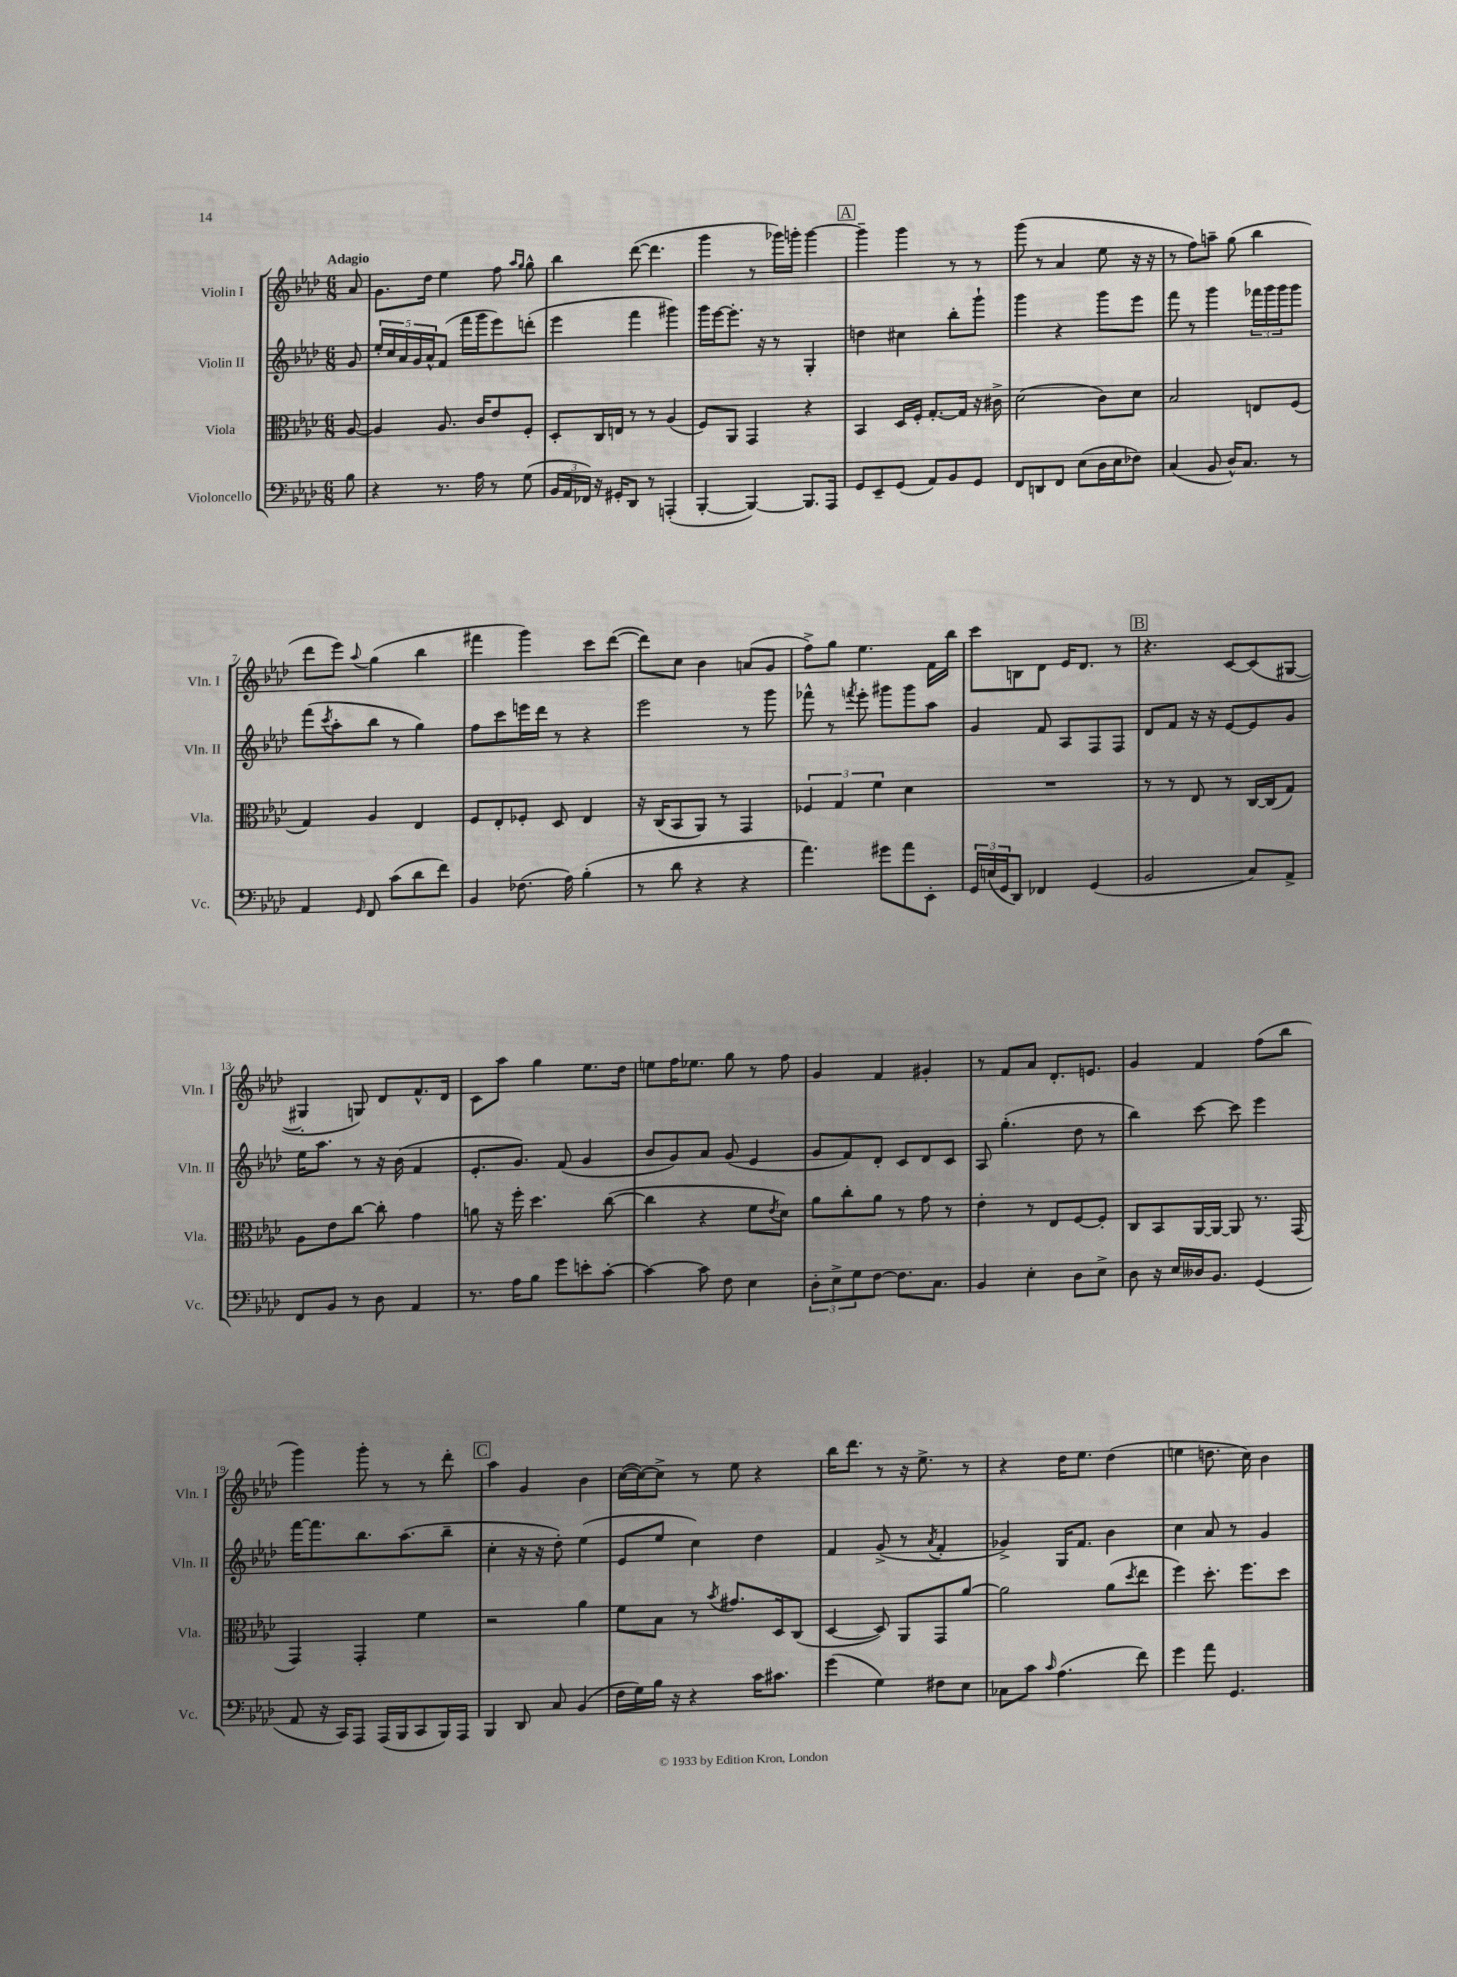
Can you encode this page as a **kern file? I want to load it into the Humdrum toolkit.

**kern	**kern	**kern	**kern
*part4	*part3	*part2	*part1
*staff4	*staff3	*staff2	*staff1
*I"Violoncello	*I"Viola	*I"Violin II	*I"Violin I
*I'Vc.	*I'Vla.	*I'Vln. II	*I'Vln. I
*clefF4	*clefC3	*clefG2	*clefG2
*k[b-e-a-d-]	*k[b-e-a-d-]	*k[b-e-a-d-]	*k[b-e-a-d-]
*M6/8	*M6/8	*M6/8	*M6/8
=	=	=	=
!	!	!	!LO:TX:a:B:t=Adagio
8B-\	[8A-/	8g/	8a-/
=1	=1	=1	=1
4r	4A-/]	20ee-'/LL	8.g\L
.	.	20cc/	.
.	.	20a-/	.
.	.	20g/	.
.	.	.	16dd-\Jk
.	.	20a-^^/J	.
8.r	8.A-/	(8f/J	4ee-\
.	.	16fff\LL	.
16A-\	16c/KL	16ggg\J	.
8r	8e-/	8eee-\)	8ff\
.	.	.	16qqaa-/LL
.	.	.	16qqgg/JJ
(8G\	8F'/J	(8dddn'\J	8gg^^\
=2	=2	=2	=2
24BB-/LL	8D-'/L	4eee-\	4bb-\
24AA-/	.	.	.
24FF-X/JJ)	.	.	.
16r	16C/L	.	.
16GG#X'/KL	16En/JJ	.	.
8DD-/J	8r	4fff\	([8ddd-\
8r	8r	.	4.ddd-\]
(4AAAn'/	(4A-/	4ggg#X\)	.
=3	=3	=3	=3
[4BBB-'/	8F/L)	16ggg\LL	4ggg\
.	.	[16eee-\J	.
.	8AA-/J	8.eee-'\J]	.
4BBB-/_)	4GG/	.	8r
.	.	16r	.
.	.	8r	16ggg-X\LL)
.	.	.	16gggn'\JJ
8.BBB-/L]	4r	4G'/	[4ggg\
16AAA-/Jk	.	.	.
!!LO:REH:place=s1:t=A
=4	=4	=4	=4
8GG/L	4BB-/	4ddn\	4ggg~\]
8EE-~/	.	.	.
(8GG/J	16D-/LL	4cc#X\	4ggg\
.	16F'/JJ	.	.
8AA-/L)	[8.G'/L	.	.
8BB-/	.	8bb-'\L	8r
.	16G/Jk]	.	.
8GG/J	16r	8ggg`\J	8r
.	16c#X^\	.	.
=5	=5	=5	=5
8FF/L	(2d-\	4ggg\	(8ggg\
8DDn/	.	.	8r
8FF/J	.	4r	4a-/
(8E-\L	.	.	.
16D-\L	8c\L)	8ggg\L	8ee-\
16E-\J	.	.	.
8F-X\J)	8d-\J	8eee-\J	16r
.	.	.	16r
=6	=6	=6	=6
(4C/	2B-/	8fff\	8r
.	.	8r	8ff\L)
8BB-/	.	4ggg\	8aan~\J
16D-^^/KL)	.	.	(8gg\
8.C/J	.	.	.
.	8En/L	24fff-X\LL	4bb-\
.	.	24ggg\	.
.	.	24ggg\J	.
8r	(8F/J	8ggg\J	.
!!LO:LB:g=z
=7	=7	=7	=7
4AA-/	4G/)	(8fff\L	8ddd-\L
.	.	8qccc/	.
.	.	8aa-'\	8eee-\J)
16qqGG/	.	.	8qqaa-/
8FF/	4A-/	8bb-\J	(4gg\
(8c\L	.	8r	.
8d-\	4E-/	4gg\)	4bb-\
8f\J)	.	.	.
=8	=8	=8	=8
4BB-/	8F/L	8ff\L	4fff#X\
.	8E-'/	8ccc\	.
(8.F-X\	8F-X'/J	16eeen\L	4ggg\)
.	.	16ddd-\JJ	.
.	8D-/	8r	.
16A-\)	.	.	.
(4B-'\	4E-/	4r	8ccc\L
.	.	.	([8ddd-\J
=9	=9	=9	=9
8r	16r	2eee-\	8ddd-\L])
.	(16C/KL	.	.
8d-\	8BB-/	.	8cc\J
4r	8AA-/J)	.	4b-\
.	8r	.	.
4r	4GG/	8r	(8an/L
.	.	8ggg\	8g/J
=10	=10	=10	=10
4.a-\)	6F-X/	8fff-X^^\	8ff^\L)
.	.	8r	8gg\J
.	6G/	.	.
.	.	8qfffn/	.
.	.	8eee-'\	4.ee-\
.	6f\	.	.
8g#X\L	.	8ggg#X\L	.
8a-\	4d-\	8ggg#\	.
8EE-'\J	.	8aa-\J	16f\LL
.	.	.	16bb-\JJ
=11	=11	=11	=11
24GG/LL	2.r	4g/	8ccc\L
(24En/	.	.	.
24GG/J	.	.	.
8DD-/J)	.	.	8Bn\
4FF-X/	.	8f/	8d-\J
.	.	8A-/L	16e-/KL
.	.	.	8.d-/J
(4GG/	.	8F/	.
.	.	8F/J	8r
!!LO:REH:place=s1:t=B
=12	=12	=12	=12
2BB-/	8r	8d-/L	4.r
.	8r	8f/J	.
.	8E-/	16r	.
.	.	16r	.
.	8r	[8e-/L	[8c/L
8C/L)	[16C/LL	8e-/]	(8c/]
.	(16C/J]	.	.
8AA-^/J	8G/J)	8g/J	[8G#X/J
!!LO:LB:g=z
=13	=13	=13	=13
8FF/L	8A-\L	16ee-\KL	4G#X'/]
.	.	8.aa-\J	.
8BB-/J	8e-\	.	.
8r	[8cc\J	8r	8Gn/)
8D-\	8cc'\]	16r	8d-/L
.	.	(16b-\	.
4AA-/	4g\	4f/	8.f^^/
.	.	.	16d-/Jk
=14	=14	=14	=14
8.r	8an\	8.e-'/L	8c\L
.	16r	.	8aa-\J
16A-\KL	16ff'\	8.g/J)	.
8B-\J	4.dd-\	.	4gg\
8g\L	.	(8f/	.
8en'\	.	4g/	8.ee-\L
[8c'\J	([8cc\	.	.
.	.	.	16dd-\Jk
=15	=15	=15	=15
4c\_	4cc\]	8b-/L	8een\L
.	.	8g/)	16ff\K
.	.	.	8.ee-X\J
8c\]	4r	8a-/J	.
8F\	.	(8g/	8gg\
4E-\	8f\L	4e-/	8r
.	8qe-/	.	.
.	8d-\J)	.	8ff\
=16	=16	=16	=16
12D-'\L	8a-\L	8g/L	4g/
12E-^\	.	.	.
.	8cc'\	8f/)	.
12G\	.	.	.
[8F\J	8a-\J	8d-'/J	4f/
8.F\L]	8r	8c/L	.
.	8g\	8d-/	4g#X'/
8.C\J	.	.	.
.	8r	8c/J	.
=17	=17	=17	=17
4BB-/	4e-'\	8A-/	8r
.	.	(4.gg'\	8f/L
4E-'\	8r	.	8a-/J
.	8E-/L	.	8.d-'/L
8D-\L	[8F/	8dd-\	.
.	.	.	8.en/J
8E-^\J	8F'/J]	8r	.
=18	=18	=18	=18
8D-\	8C/L	4bb-\)	4g/
16r	8BB-/	.	.
16E-/LL	.	.	.
16D--X/J	[16AA-/L	[8ccc\	4f/
8.BB-/J	16AA-/JJ_	.	.
.	8AA-/]	8ccc\]	.
(4GG/	8.r	4eee-\	(8ff\L
.	.	.	8bb-\J
.	(16GG/	.	.
!!LO:LB:g=z
=19	=19	=19	=19
8AA-/	4GG/)	[16fff\KL	4ggg\)
.	.	8.fff\]	.
16r	.	.	.
16CC/KL)	.	.	.
8AAA-/J	4GG'/	8.bb-\	8ggg'\
(16AAA-/LL	.	.	8r
16BBB-/J	.	(8.aa-\	.
8CC/	4f\	.	8r
16BBB-/L)	.	8bb-~\J	8ddd-'\
16AAA-/JJ	.	.	.
!!LO:REH:place=s1:t=C
=20	=20	=20	=20
4BBB-/	2r	4cc'\	4aa-\
8DD-/	.	16r	4g/
.	.	16r	.
8C/	.	8dd-'\)	.
(4BB-/	4a-\	(4ee-\	4b-\
=21	=21	=21	=21
16F\LL	8f\L	8e-/L	([16cc\LL
16G\)	.	.	16cc\J_)
16B-\JJ	8B-\J	8ee-/J	8cc^\J]
16r	.	.	.
4r	8r	4cc\)	8r
.	8qb-/	.	.
.	8.g#X/L	.	8ee-\
16c\KL	.	4dd-\	4r
8.c#X\J	16D-/k	.	.
.	(8C/J	.	.
=22	=22	=22	=22
(4g\	[4D-/	4f/	16bb-\KL
.	.	.	8.ddd-\J
4G\)	8D-/])	(8g^/	8r
.	8AA-/L	8r	16r
.	.	.	8.ee-^\
.	.	8qa-/	.
8F#X\L	8GG/	4f'/	.
8E-\J	[8a-/J	.	8r
=23	=23	=23	=23
8C-X\L	2a-\]	4g-X^/)	4r
8c\J	.	.	.
16qqc/	.	.	.
(4.A-\	.	16G/KL	16dd-\KL
.	.	8.f/J	8.ee-\J
.	(8a-\L	4b-\	(4dd-\
.	8qdd-/	.	.
8f\)	8ee-\J	.	.
=24	=24	=24	=24
4g\	4ff\)	4cc\	4een\
8a-\	8.dd-'\	8a-/	8.ddn\
4.GG/	.	8r	.
.	8.ff\L	.	16cc\)
.	.	4g/	4b-\
.	8dd-\J	.	.
==	==	==	==
*-	*-	*-	*-
